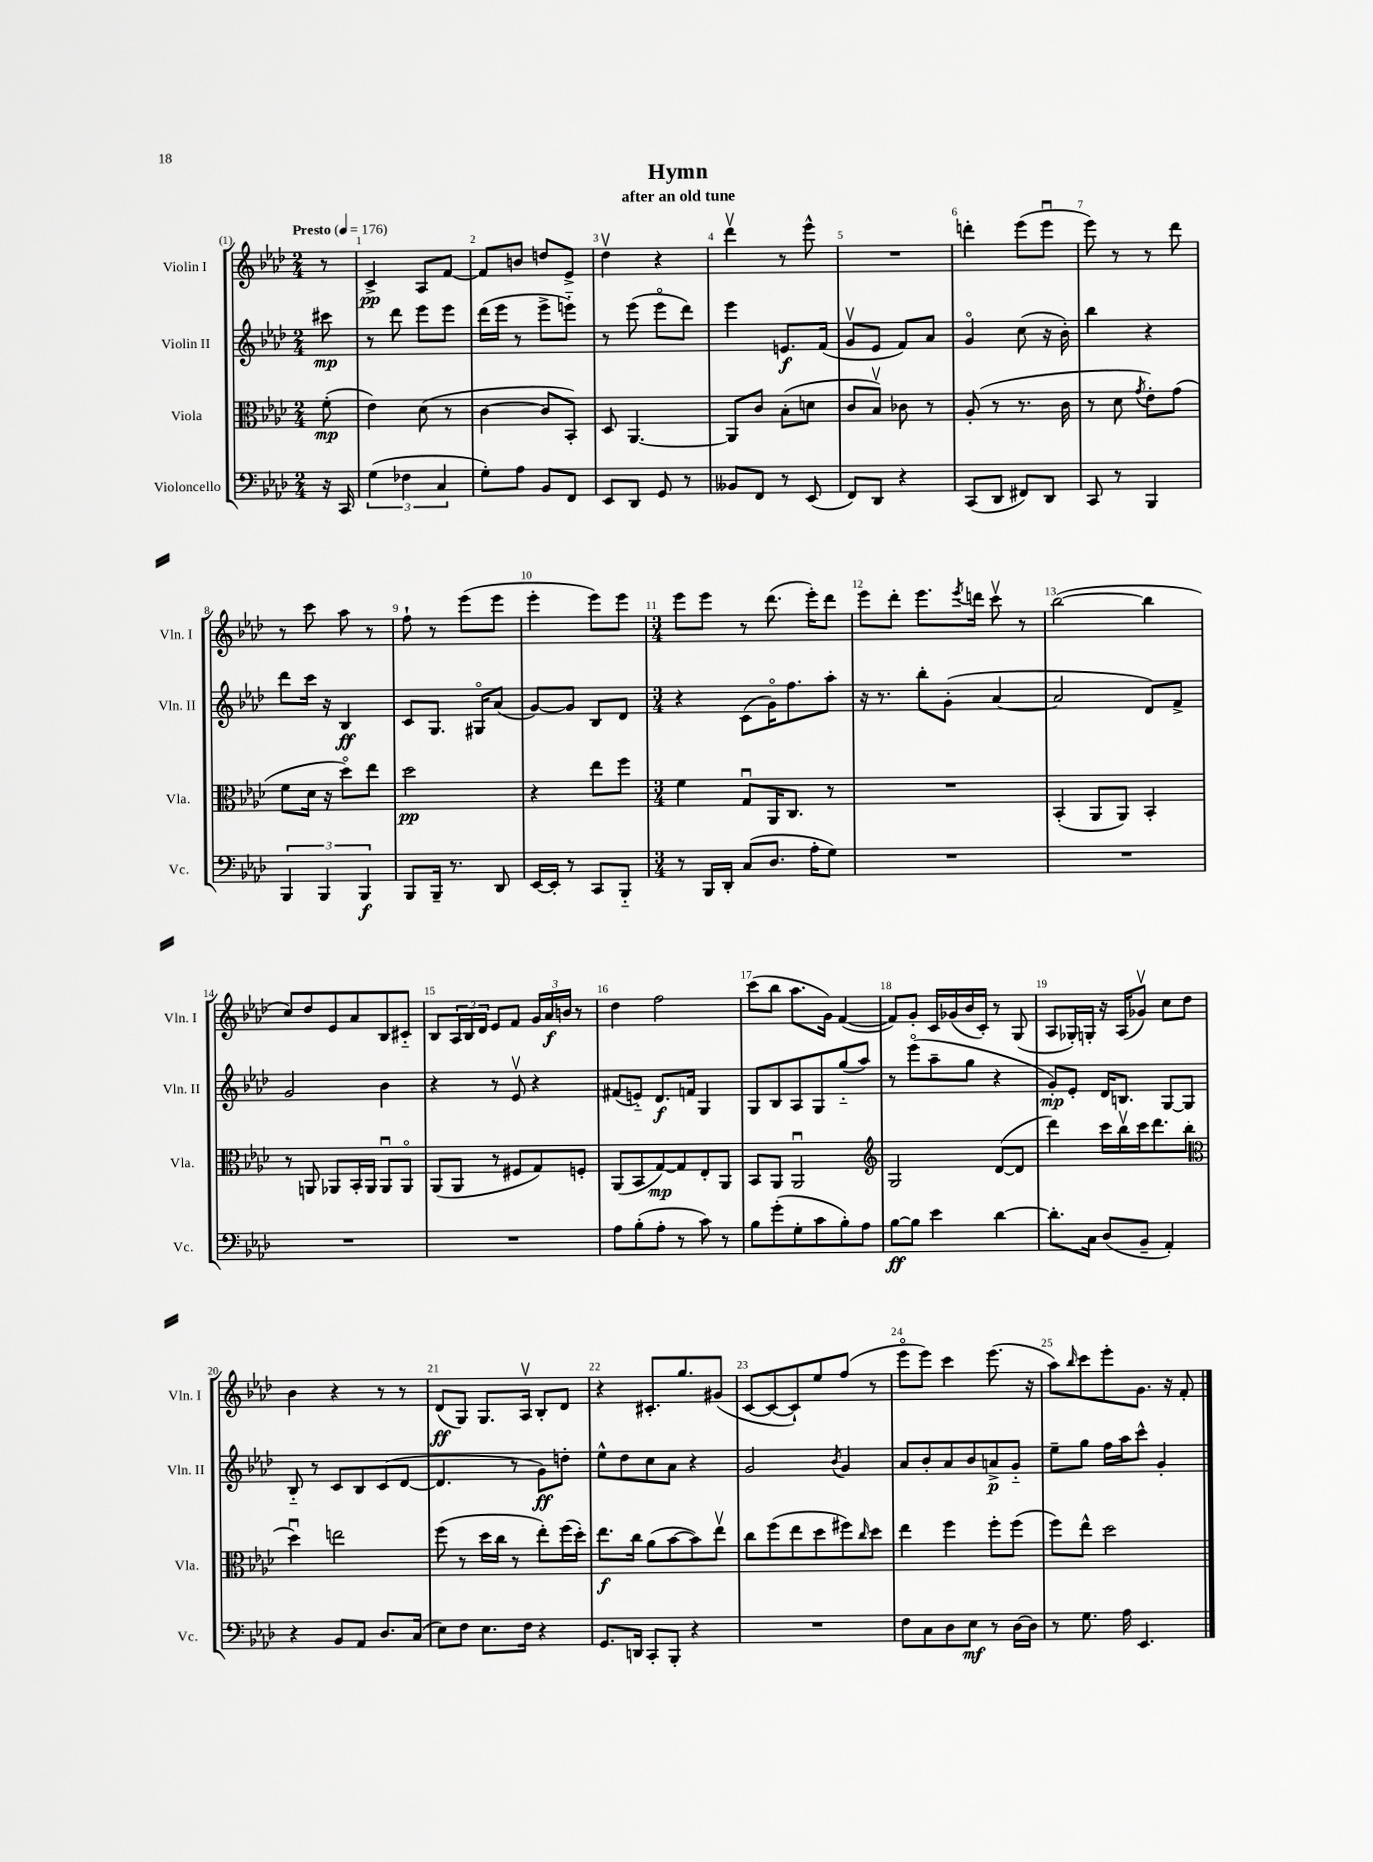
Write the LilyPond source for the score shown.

\header { title = "Hymn" subtitle = "after an old tune" }
<<
\new StaffGroup <<
\new Staff = "s0" \with { instrumentName = "Violin I" shortInstrumentName = "Vln. I" } {
    \clef treble \key aes \major \numericTimeSignature \time 2/4 \partial 8 \tempo "Presto" 4 = 176
    r8 |
    c'4->\pp aes8 f'8~ |
    f'8 b'8 d''8 ees'8-> |
    des''4\upbow r4 |
    des'''4\upbow r8 ees'''8-^ |
    R2 |
    d'''4-. ees'''8( ees'''8\downbow |
    ees'''8) r8 r8 des'''8 |
    r8 c'''8 aes''8 r8 |
    f''8-! r8 ees'''8( ees'''8 |
    ees'''4-. ees'''8) ees'''8 |
    \numericTimeSignature \time 3/4 ees'''8 ees'''8 r8 des'''8.( ees'''16-.) des'''8 |
    ees'''8 des'''8-. ees'''8. \acciaccatura { ees'''8 } d'''16 c'''8\upbow r8 |
    bes''2~( bes''4 |
    c''8) des''8 ees'8 aes'8 bes8 cis'8-_ |
    bes8 \tuplet 3/2 { aes16 bes16 des'16 } ees'8 f'8 \tuplet 3/2 { g'16 aes'16\f b'16 } r8 |
    des''4 f''2 |
    c'''8( bes''8 aes''8. g'16) f'4~( |
    f'8) g'8-. c'16 ges'16( bes'16 c'16-.) r8 g8( |
    aes8 ges16-.) g16-. r16 aes16( ges'8\upbow) c''8 des''8 |
    bes'4 r4 r8 r8 |
    des'8\ff( g8) g8. aes16\upbow bes8-. des'8 |
    r4 cis'8.-. g''8. gis'8( |
    c'8~ c'8~ c'8-!) ees''8 f''8( r8 |
    ees'''8\flageolet ees'''8) c'''4 ees'''8.( r16 |
    aes''8) \grace { bes''16 } c'''8 ees'''8-. g'8. r16 f'8-. \bar "|." |
}
\new Staff = "s1" \with { instrumentName = "Violin II" shortInstrumentName = "Vln. II" } {
    \clef treble \key aes \major \numericTimeSignature \time 2/4 \partial 8
    cis'''8\mp |
    r8 des'''8 ees'''8 ees'''8 |
    des'''16( ees'''16 r8 ees'''8-> e'''8-_) |
    r8 ees'''8( ees'''8\flageolet des'''8) |
    ees'''4 e'8.\f f'16( |
    g'8\upbow ees'8 f'8) aes'8 |
    g'4\flageolet c''8( r16 bes'16-.) |
    bes''4 r4 |
    des'''8 c'''16 r16 bes4\ff |
    c'8 g8. gis16\flageolet aes'8( |
    g'8~) g'8 bes8 des'8 |
    \numericTimeSignature \time 3/4 r4 c'8( g'16\flageolet) f''8. aes''8-. |
    r16 r8. bes''8-. g'8-.( aes'4~ |
    aes'2 des'8) f'8-> |
    g'2 bes'4 |
    r4 r8 ees'8\upbow r4 |
    fis'8( e'8-_) des'8.\f f'16 g4 |
    g8 bes8 aes8 g8 g''8-_( aes''8) |
    r8 ees'''8\flageolet( aes''8-- g''8 r4 |
    g'8-.\mp) ees'8-. des'16 b8. g8~ g8 |
    bes8-_ r8 c'8 bes8 c'8( des'8~ |
    des'4. r8 g'8\ff) d''8-. |
    ees''8-^ des''8 c''8 aes'8 r4 |
    g'2 \acciaccatura { bes'8 } g'4 |
    aes'8 bes'8-. aes'8 bes'8 a'8->\p g'8-_ |
    ees''8-- g''8 f''16 aes''16 c'''8-^ g'4-. \bar "|." |
}
\new Staff = "s2" \with { instrumentName = "Viola" shortInstrumentName = "Vla." } {
    \clef alto \key aes \major \numericTimeSignature \time 2/4 \partial 8
    f'8-.\mp( |
    ees'4) des'8( r8 |
    c'4~ c'8 bes,8-.) |
    des8 aes,4.~ |
    aes,8 c'8 bes8-.( d'8 |
    c'8 bes8\upbow) ces'8 r8 |
    aes8-.( r8 r8. c'16 |
    r8 des'8 \acciaccatura { g'8 } ees'8-.) g'8( |
    f'8 des'16 r16 des''8\flageolet) ees''8 |
    des''2\pp |
    r4 ees''8 f''8 |
    \numericTimeSignature \time 3/4 f'4 g8\downbow aes,16 c8. r8 |
    R2. |
    bes,4-.( aes,8 aes,8) bes,4-. |
    r8 a,8 aes,8 bes,16-. aes,16 aes,8\downbow aes,8\flageolet |
    aes,8( aes,8 r8 fis8 g8) f8-. |
    aes,8( bes,8 g8~\mp) g8 ees8-. aes,8 |
    bes,8 aes,8 aes,2\downbow |
    \clef treble g2 des'8~( des'8 |
    des'''4) c'''16 bes''16\upbow c'''16 des'''8. bes''8( |
    \clef alto des''4\downbow) e''2 |
    f''8( r8 des''16 c''16 r8 ees''8-.) f''16( des''16-.) |
    ees''8.\f c''16 aes'8( bes'8~ bes'8) ees''8\upbow |
    c''8 f''8( ees''8 des''8 fis''8) \grace { c''16 } des''8 |
    ees''4 f''4 f''8-. f''8( |
    f''8) ees''8-^ des''2 \bar "|." |
}
\new Staff = "s3" \with { instrumentName = "Violoncello" shortInstrumentName = "Vc." } {
    \clef bass \key aes \major \numericTimeSignature \time 2/4 \partial 8
    r16 c,16 |
    \tuplet 3/2 { g4( fes4 c4 } |
    g8-.) aes8 bes,8 f,8 |
    ees,8 des,8 g,8 r8 |
    beses,8 f,8 r8 ees,8( |
    f,8) des,8 r4 |
    c,8( des,8 fis,8) des,8 |
    c,8 r8 bes,,4 |
    \tuplet 3/2 { bes,,4 bes,,4 bes,,4\f } |
    bes,,8 bes,,16-- r8. des,8 |
    ees,16~ ees,16-. r8 c,8 bes,,8-_ |
    \numericTimeSignature \time 3/4 r8 bes,,16 des,16-. c8( des8. aes16-. g8) |
    R2. |
    R2. |
    R2. |
    R2. |
    aes8 bes8-.( aes8-. r8 c'8) r8 |
    bes8 g'8-.( g8-. c'8 bes8-.) aes8 |
    bes8~\ff bes8 ees'4 des'4~ |
    des'8.-. c16 des8( bes,8-- aes,4-.) |
    r4 bes,8 aes,8 des8. c16( |
    ees8) f8 ees8. f16 r4 |
    g,8. d,16 c,8-. bes,,8-. r4 |
    R2. |
    f8 c8 des8 ees8\mf r8 des16~ des16 |
    r8 g8. aes16 ees,4. \bar "|." |
}
>>
>>
\layout { \context { \Score \override BarNumber.break-visibility = ##(#f #t #t) barNumberVisibility = #all-bar-numbers-visible } }
